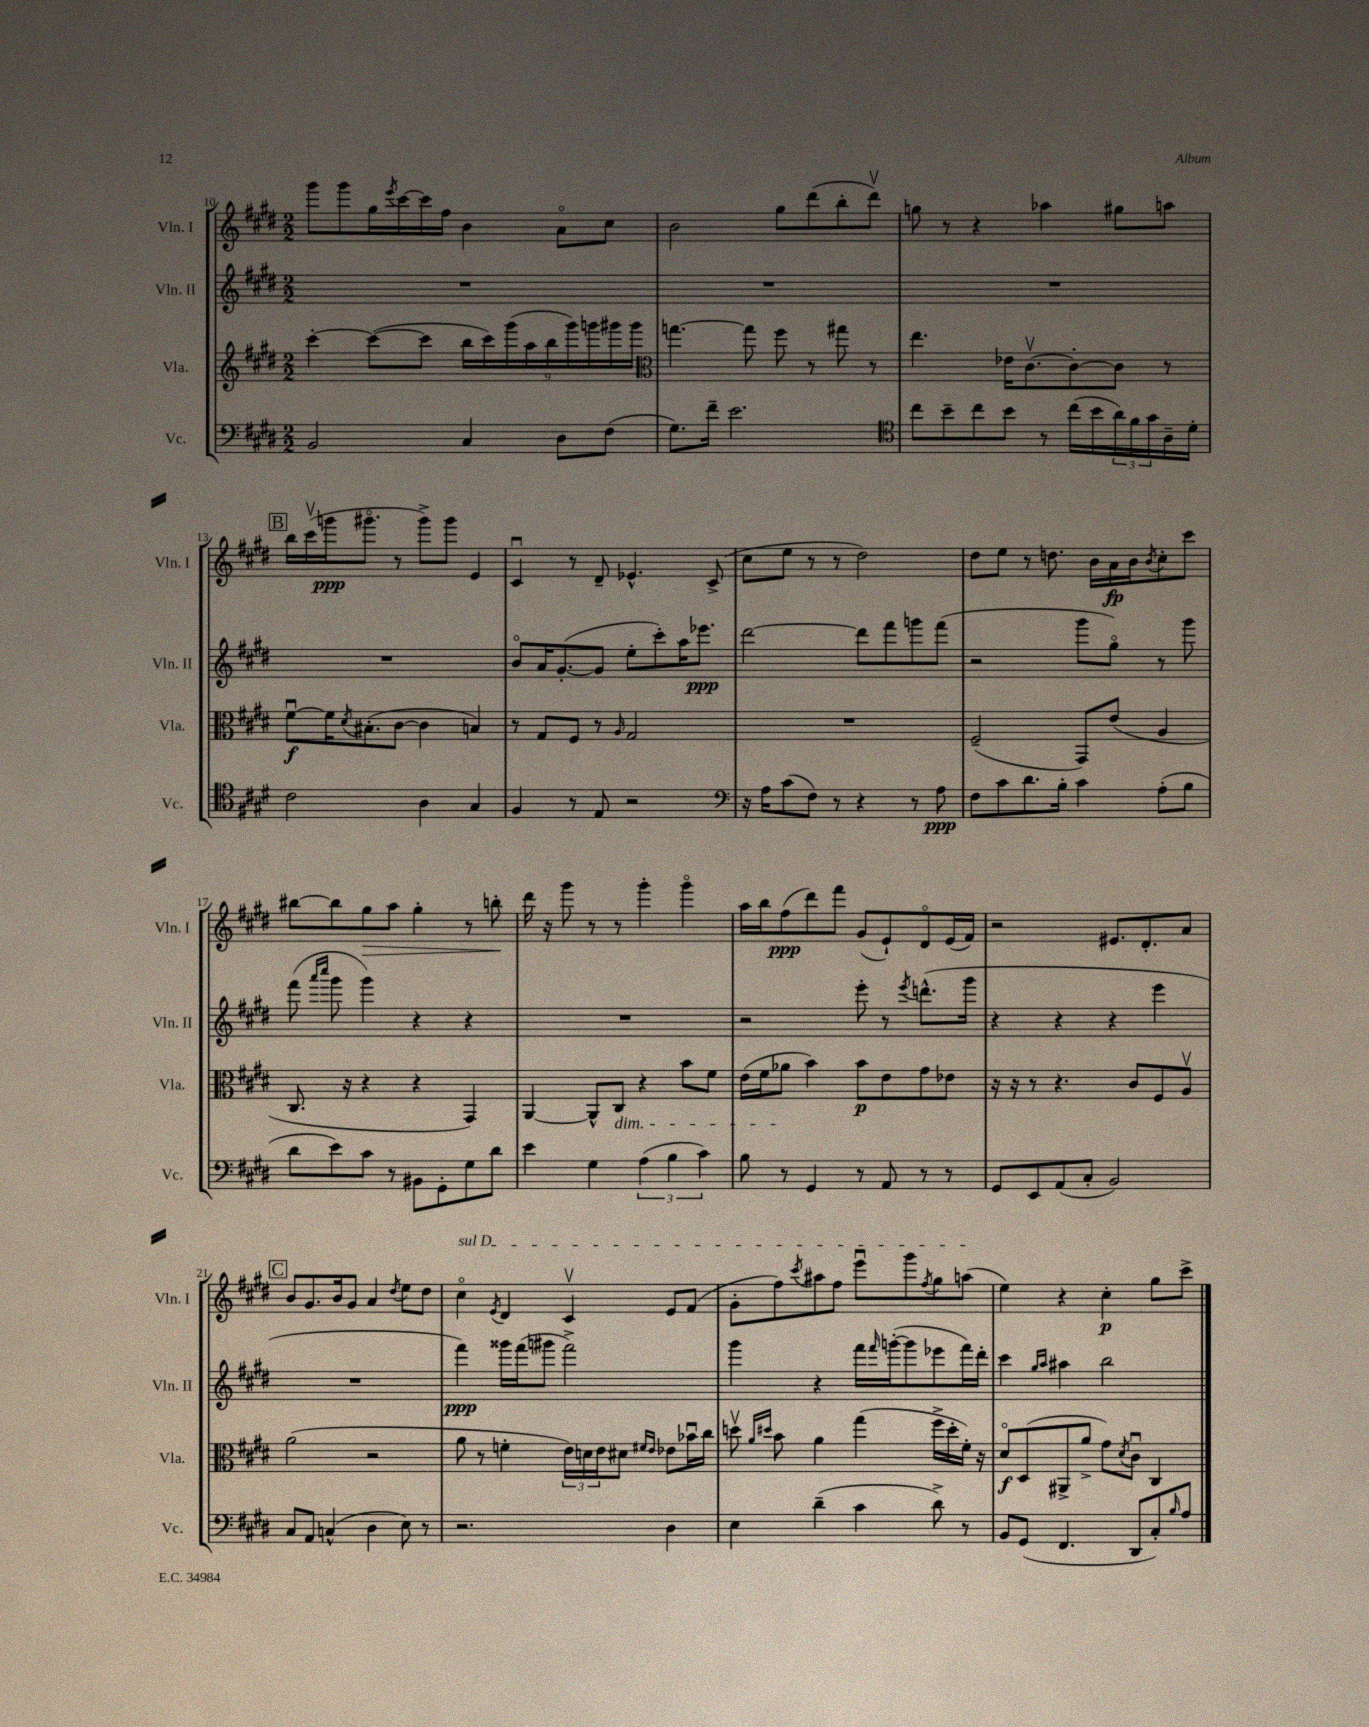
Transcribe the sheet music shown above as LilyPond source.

<<
\new StaffGroup <<
\new Staff = "s0" \with { instrumentName = "Vln. I" shortInstrumentName = "Vln. I" } {
    \clef treble \key e \major \numericTimeSignature \time 2/2
    gis'''8 gis'''8 gis''16 \acciaccatura { e'''8 } cis'''16~ cis'''16 fis''16 b'4 a'8\flageolet cis''8 |
    b'2 gis''8 dis'''8( b''8-. dis'''8\upbow) |
    g''8 r8 r4 aes''4 gis''8 a''8 |
    \mark \markup { \box "B" } b''16 cis'''16\upbow( g'''16\ppp gis'''8.\flageolet r8 gis'''8->) gis'''8 e'4 |
    cis'4\downbow r8 dis'8-- ees'4.-^ cis'8->( |
    cis''8 e''8 r8 r8 dis''2) |
    dis''8 e''8 r8 d''8. b'16 a'16\fp b'16 \acciaccatura { b'8 } cis''8-. cis'''8 |
    bis''8~ bis''8 gis''8\> a''8 gis''4-. r8 b''8-.\! |
    dis'''16 r16 gis'''8 r8 r8 gis'''4-. gis'''4\flageolet |
    a''16 b''16 fis''8\ppp( dis'''8) fis'''8 gis'8( e'8-!) dis'8\flageolet e'16( fis'16) |
    r2 eis'8. dis'8.-. a'8 |
    \mark \markup { \box "C" } b'8 gis'8. b'16 gis'8 a'4 \acciaccatura { dis''8 } e''8 dis''8 |
    \once \override TextSpanner.bound-details.left.text = \markup { \italic "sul D" } cis''4\flageolet\startTextSpan \acciaccatura { e'8 } dis'4 cis'4\upbow e'8 fis'8( |
    gis'8-. fis''8) \acciaccatura { cis'''8 } ais''8 fis''8 e'''8\downbow gis'''8 \acciaccatura { fis''8 } gis''8 a''8\stopTextSpan( |
    e''4) r4 cis''4-.\p gis''8 cis'''8-> \bar "|." |
}
\new Staff = "s1" \with { instrumentName = "Vln. II" shortInstrumentName = "Vln. II" } {
    \clef treble \key e \major \numericTimeSignature \time 2/2
    R1 |
    R1 |
    R1 |
    \mark \markup { \box "B" } R1 |
    b'8\flageolet a'16 gis'8.~-.( gis'8 e''8-. cis'''8-.) a''16 ees'''8.\ppp |
    dis'''2~ dis'''8 fis'''8 g'''8 fis'''8( |
    r2 gis'''8 gis''8\flageolet) r8 gis'''8 |
    fis'''8( \grace { a'''16 cis''''16 } gis'''8 gis'''4) r4 r4 |
    R1 |
    r2 e'''8-. r8 \acciaccatura { e'''8 } d'''8.-^( gis'''16 |
    r4 r4 r4 e'''4 |
    \mark \markup { \box "C" } R1 |
    fis'''4\ppp) gisis'''16 fis'''16( gis'''8 fis'''2->) |
    gis'''4 r4 fis'''16 \grace { fis'''16 } g'''16~-.( g'''8 ees'''8 fis'''16) dis'''16-. |
    cis'''4 \grace { gis''16 a''16 } ais''4 b''2 \bar "|." |
}
\new Staff = "s2" \with { instrumentName = "Vla." shortInstrumentName = "Vla." } {
    \clef treble \key e \major \numericTimeSignature \time 2/2
    cis'''4~-. cis'''8~( cis'''8 \tuplet 9/8 { b''16 cis'''16) gis'''16( a''16 b''16 gis'''16) g'''16 gis'''16 gis'''16 } |
    \clef alto g''4.~ g''8 fis''8 r8 gis''8 r8 |
    e''4. ees'16 cis'8.~\upbow cis'8~-. cis'8 r8 |
    \mark \markup { \box "B" } fis'8~\downbow\f fis'16 \acciaccatura { dis'8 } bis8.-.( cis'8~ cis'4 b4) |
    r8 gis8 fis8 r8 \grace { a16 } gis2 |
    R1 |
    fis2--( gis,8) e'8( a4 |
    cis8. r16 r4 r4 gis,4) |
    a,4~ a,8-^ cis8\dim r4 b'8 fis'8 |
    e'16( fis'16 aes'8\! b'4) b'8\p e'8 gis'8 ees'8 |
    r16 r16 r8 r4. cis'8 fis8 a8\upbow |
    \mark \markup { \box "C" } a'2( r2 |
    a'8 r8 f'4-. \tuplet 3/2 { e'16) d'16 e'16 } dis'8 \grace { fis'16 e'16 } ees'8 bes'16\downbow cis''16 |
    d''8\upbow \grace { a'16 dis''16 } b'8 a'4 gis''4( fis''16-> dis''16-. fis'16-.) r16 |
    dis'8\flageolet\f dis8( ais,8-> a'8-> gis'8) \acciaccatura { dis'8 } cis'8\downbow cis4 \bar "|." |
}
\new Staff = "s3" \with { instrumentName = "Vc." shortInstrumentName = "Vc." } {
    \clef bass \key e \major \numericTimeSignature \time 2/2
    b,2 cis4 dis8 fis8( |
    gis8.) fis'16-- e'2. |
    \clef tenor cis''8 b'8-- cis''8 b'8 r8 cis''16( b'16 \tuplet 3/2 { a'16) fis'16 gis'16 } a16-- dis'16-. |
    \mark \markup { \box "B" } cis'2 a4 gis4 |
    fis4 r8 e8 r2 |
    \clef bass r16 a16 cis'8( fis8) r8 r4 r8 a8\ppp |
    fis8 cis'8 dis'8. b16-. cis'4 a8-.( b8 |
    dis'8 e'8) cis'8 r8 bis,8 gis,8-. gis8 dis'8 |
    e'4 gis4 \tuplet 3/2 { a4( b4 cis'4) } |
    b8 r8 gis,4 r8 a,8 r8 r8 |
    gis,8 e,8 a,8( cis8-. b,2) |
    \mark \markup { \box "C" } cis8 a,8 c4-^( dis4 e8) r8 |
    r2. dis4 |
    e4 dis'4--( cis'4 dis'8->) r8 |
    b,8 gis,8( fis,4. dis,8 cis8-.) \grace { b16 } a8 \bar "|." |
}
>>
>>
\layout { \context { \Score currentBarNumber = #10 } }
